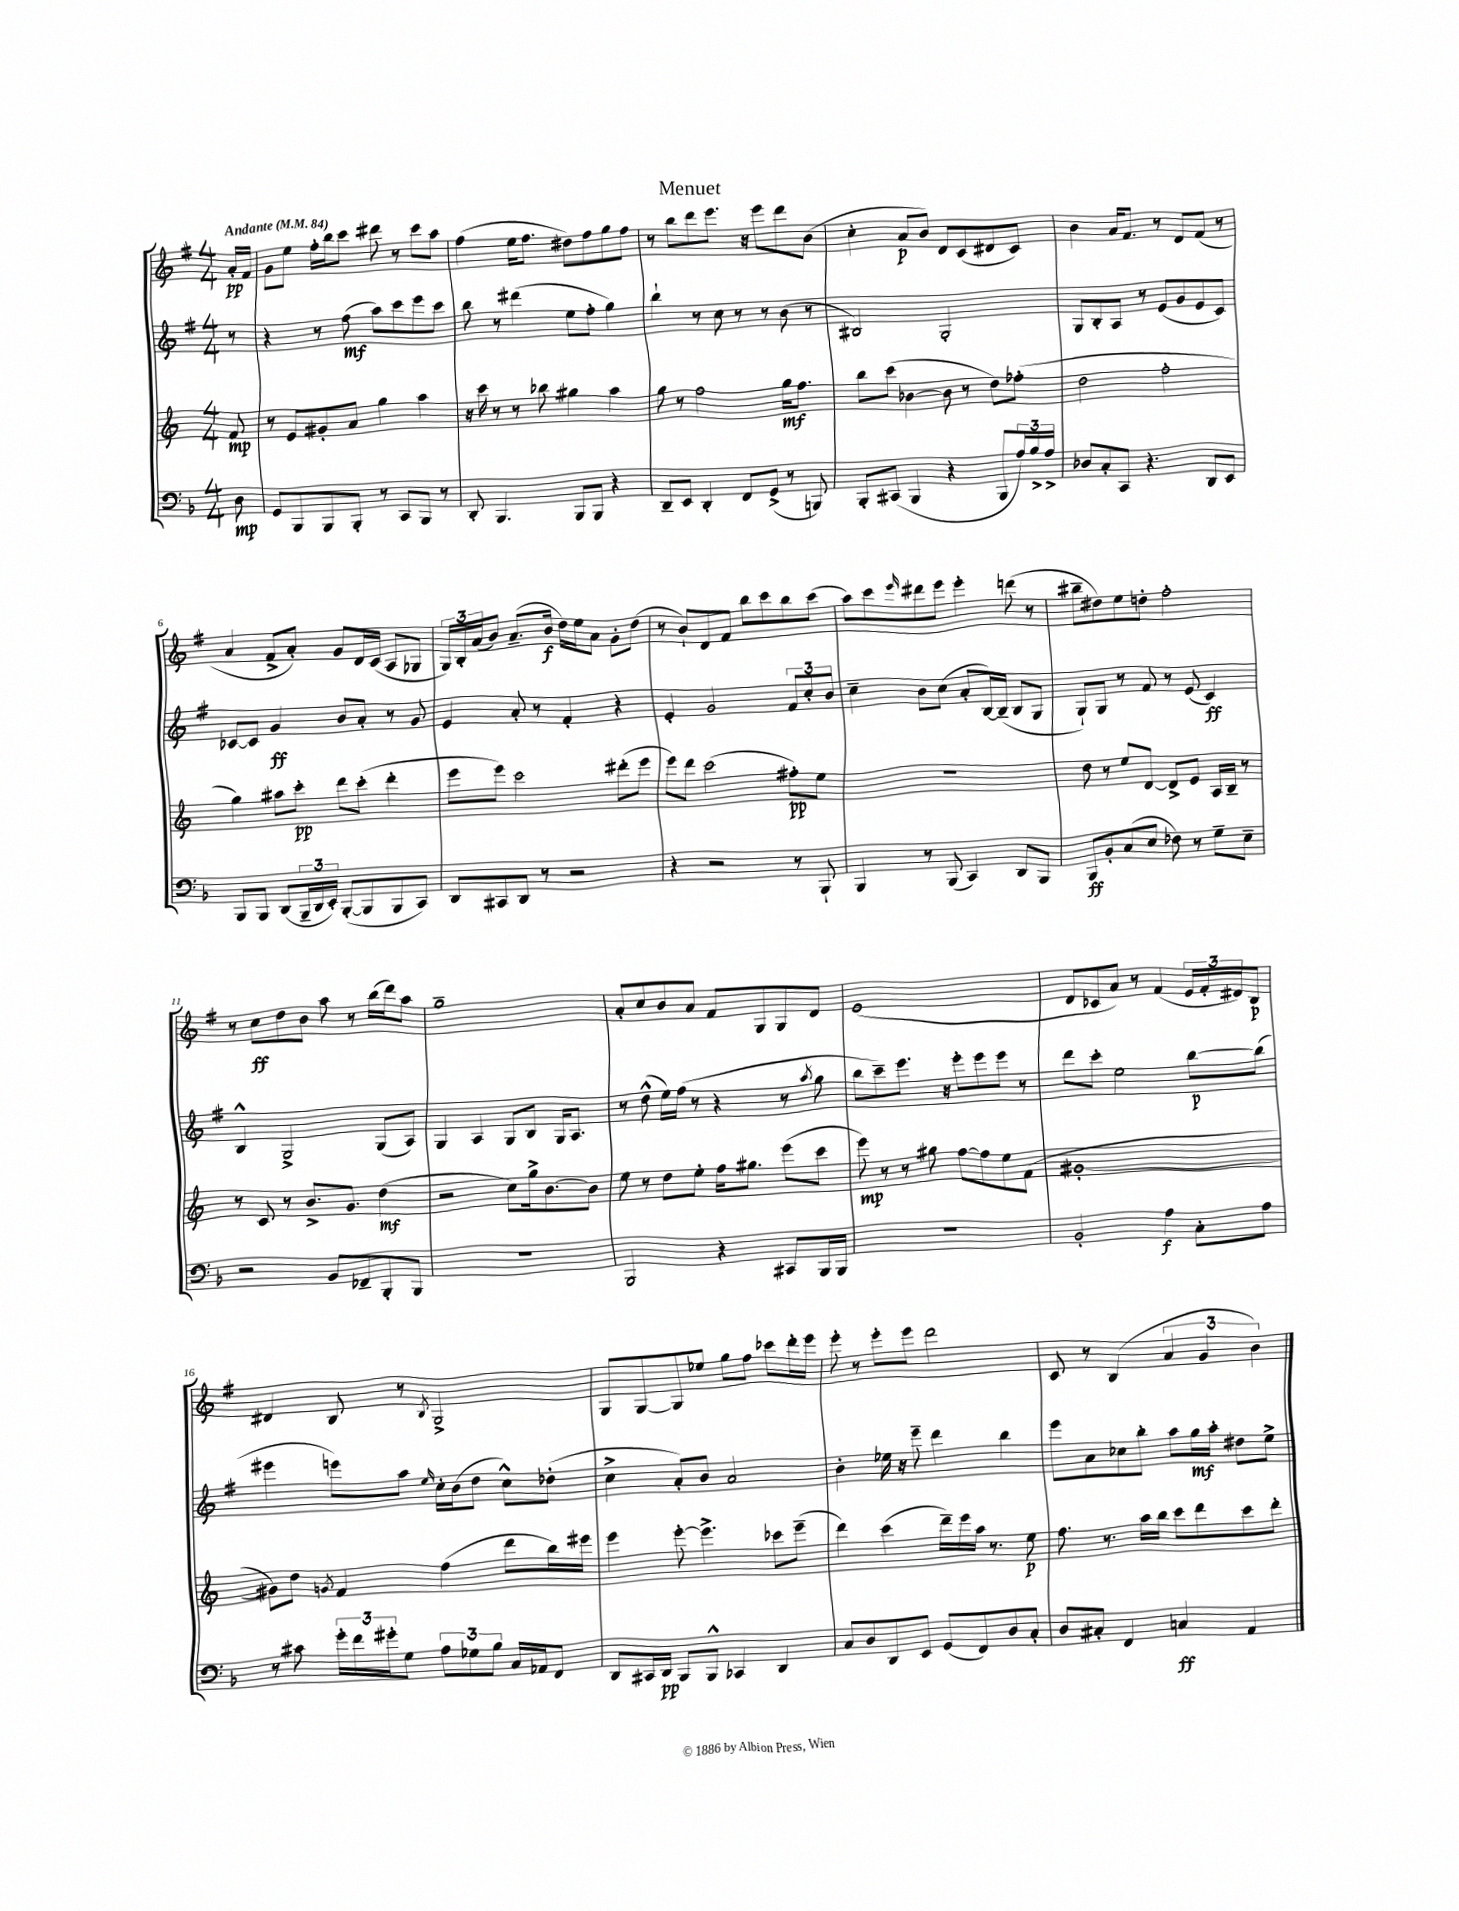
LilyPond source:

\header { title = "Menuet" }
<<
\new StaffGroup <<
\new Staff = "s0" {
    \clef treble \key g \major \numericTimeSignature \time 4/4 \partial 8 \tempo "Andante" 4 = 84
    a'16-.\pp fis'16 |
    g'8 e''8 fis''16-. b''16 c'''8 dis'''8 r8 c'''8 a''8 |
    fis''4( e''16 fis''8. dis''8) fis''8 g''8 fis''8 |
    r8 b''8 d'''8 e'''8. r16 e'''8 d'''8 b'8( |
    c''4-. a'8\p b'8) d'8 c'8( dis'8 c'8) |
    b'4 a'16 fis'8. r8 d'8 fis'8( r8 |
    a'4 fis'8-> a'8-.) g'8 d'16 c'16( a8 ges8 |
    \tuplet 3/2 { g16) b16-. a'16( } b'8) a'8.--( b'16\f d''16) e''16 a'8 g'8-. d''8( |
    r8 b'8-!) d'8 fis'8 b''8 c'''8 b''8 c'''8( |
    a''8) c'''8 \grace { e'''16 } dis'''8 e'''8 e'''4-. d'''8( r8 |
    bis''8-- dis''8) e''8 d''8-. fis''2-. |
    r8 c''8\ff d''8 b'8 a''8 r8 b''16( d'''16) a''8 |
    g''1-- |
    a'8-. c''8 b'8 a'8 fis'8 g8 g8 d'8 |
    e'1( |
    d'8 ces'8 a'8) r8 fis'4( \tuplet 3/2 { e'16 fis'16-. dis'16) } b8\p |
    dis'4 b8 r8 \acciaccatura { b8 } g2-> |
    g8 g8~ g8 ees''8 g''8 fis''8 ces'''8 d'''16-. e'''16 |
    e'''8-. r8 e'''8-. e'''8 d'''2 |
    c'8 r8 b4( \tuplet 3/2 { a'4 g'4 b'4) } \bar "|." |
}
\new Staff = "s1" {
    \clef treble \key g \major \numericTimeSignature \time 4/4 \partial 8
    r8 |
    r4 r8 fis''8\mf( a''8) c'''8 e'''8 c'''8 |
    b''8 r8 dis'''4( e''8 fis''8-. g''4) |
    b''4-! r8 c''8 r8 r8 b'8( r8 |
    bis2) g2-. |
    g8 b8-. a8 r8 e'8( g'8 e'8 c'8) |
    ces'8~ ces'8 g'4\ff b'8 a'8-. r8 g'8 |
    e'4 a'8-. r8 fis'4-. r4 |
    e'4-. g'2 \tuplet 3/2 { fis'8 c''8-. b'8 } |
    c''4-- b'8 c''8( a'8-. b16~) b16--( b8 g8 |
    g8-!) g8 r8 fis'8 r8 e'8( c'4\ff) |
    b4-^ g2-> g8( a8) |
    g4 a4 g8 b8 g16 a8. |
    r8 d''8-^( e''16) fis''16( r8 r4 r8 \acciaccatura { a''8 } g''8 |
    b''8 c'''8--) e'''8. r16 e'''8-. e'''8 e'''8 r8 |
    d'''8 c'''8-. e''2 b''8~\p b''8( |
    eis'''4 e'''8) a''8 \grace { e''16 } c''16-. b'16( d''8 c''8-^) des''8-.( |
    c''4-> a'8-.) b'8 a'2 |
    b'4-. ees''16 r16 e'''8-- d'''4 b''4 |
    e'''8 a'8 ces''8 b''8-. a''8 g''16\mf a''16-. dis''8 e''8-> \bar "|." |
}
\new Staff = "s2" {
    \clef treble \key c \major \numericTimeSignature \time 4/4 \partial 8
    f'8\mp |
    r8 e'8 gis'8-. a'8 g''4 a''4 |
    r16 c'''16 r8 r8 bes''8 gis''4 a''4 |
    g''8 r8 f''2 g''16\mf f''8. |
    b''8 c'''8( bes'4~ bes'8 r8 d''8) fes''8-.( |
    d''2 f''2-. |
    g''4) ais''8 c'''8-.\pp d'''8 c'''8-.( d'''4-. |
    e'''8 e'''8) c'''2 dis'''8-.( e'''8 |
    e'''8) d'''8 c'''2( fis''8-.\pp) e''8 |
    R1 |
    d''8 r8 e''8 d'8~ d'8-> e'8 a16 b16-- r8 |
    r8 c'8 r8 b'8.-> g'8. d''4\mf( |
    r2 c''8) g''16-> b'8.~ b'8 |
    e''8 r8 d''8 e''8-. f''16 gis''8. e'''8( c'''8 |
    e'''8\mp) r8 r8 gis''8 f''8~ f''8 e''8 f'8( |
    gis'1~-. |
    gis'8) d''8 \acciaccatura { g'8 } f'4 f''4( d'''8 b''16) eis'''16 |
    e'''4 e'''8~-. e'''4.-> ces'''8 e'''8--( |
    d'''4) c'''4( d'''16--) e'''16 a''16 r8. e''8\p |
    f''8. r8. a''16 b''16 c'''8 d'''8 c'''8 d'''8-. \bar "|." |
}
\new Staff = "s3" {
    \clef bass \key f \major \numericTimeSignature \time 4/4 \partial 8
    d8\mp |
    g,8 bes,,8 bes,,8 bes,,8-. r8 c,8 bes,,8 r8 |
    d,8-. bes,,4. bes,,8 bes,,8 r4 |
    d,8-- e,8 d,4-. f,8 g,8->( r8 b,,8) |
    bes,,8-. cis,8( bes,,4 r4 bes,,8 \tuplet 3/2 { a16) bes16-> a16-> } |
    des8 c8-. c,8 r4. d,8 e,8 |
    bes,,8 bes,,8 d,8( \tuplet 3/2 { bes,,16-- d,16 e,16-.) } bes,,8~-.( bes,,8 bes,,8 c,8) |
    d,8 cis,8 d,8 r8 r2 |
    r4 r2 r8 bes,,8-! |
    bes,,4 r8 bes,,8( c,4) d,8 bes,,8 |
    bes,,8\ff bes,8-. c8( e8 fes8) r8 g8-- e8-- |
    r2 bes,8 fes,8-- bes,,8-. bes,,8 |
    R1 |
    bes,,2 r4 cis,8 bes,,16 bes,,16 |
    R1 |
    bes,2-. a4\f c8-. a8 |
    r8 cis'8 \tuplet 3/2 { g'16-. f'16 gis'16-. } g8 \tuplet 3/2 { a8 ges8 bes8 } c16 aes,16 f,8 |
    d,8 cis,16 d,16\pp bes,,8 bes,,8-^ ces,4 d,4 |
    c8 d8 d,8 e,8 g,8( f,8) d8 c8-. |
    d8 cis8-. f,4 c4\ff a,4 \bar "|." |
}
>>
>>
